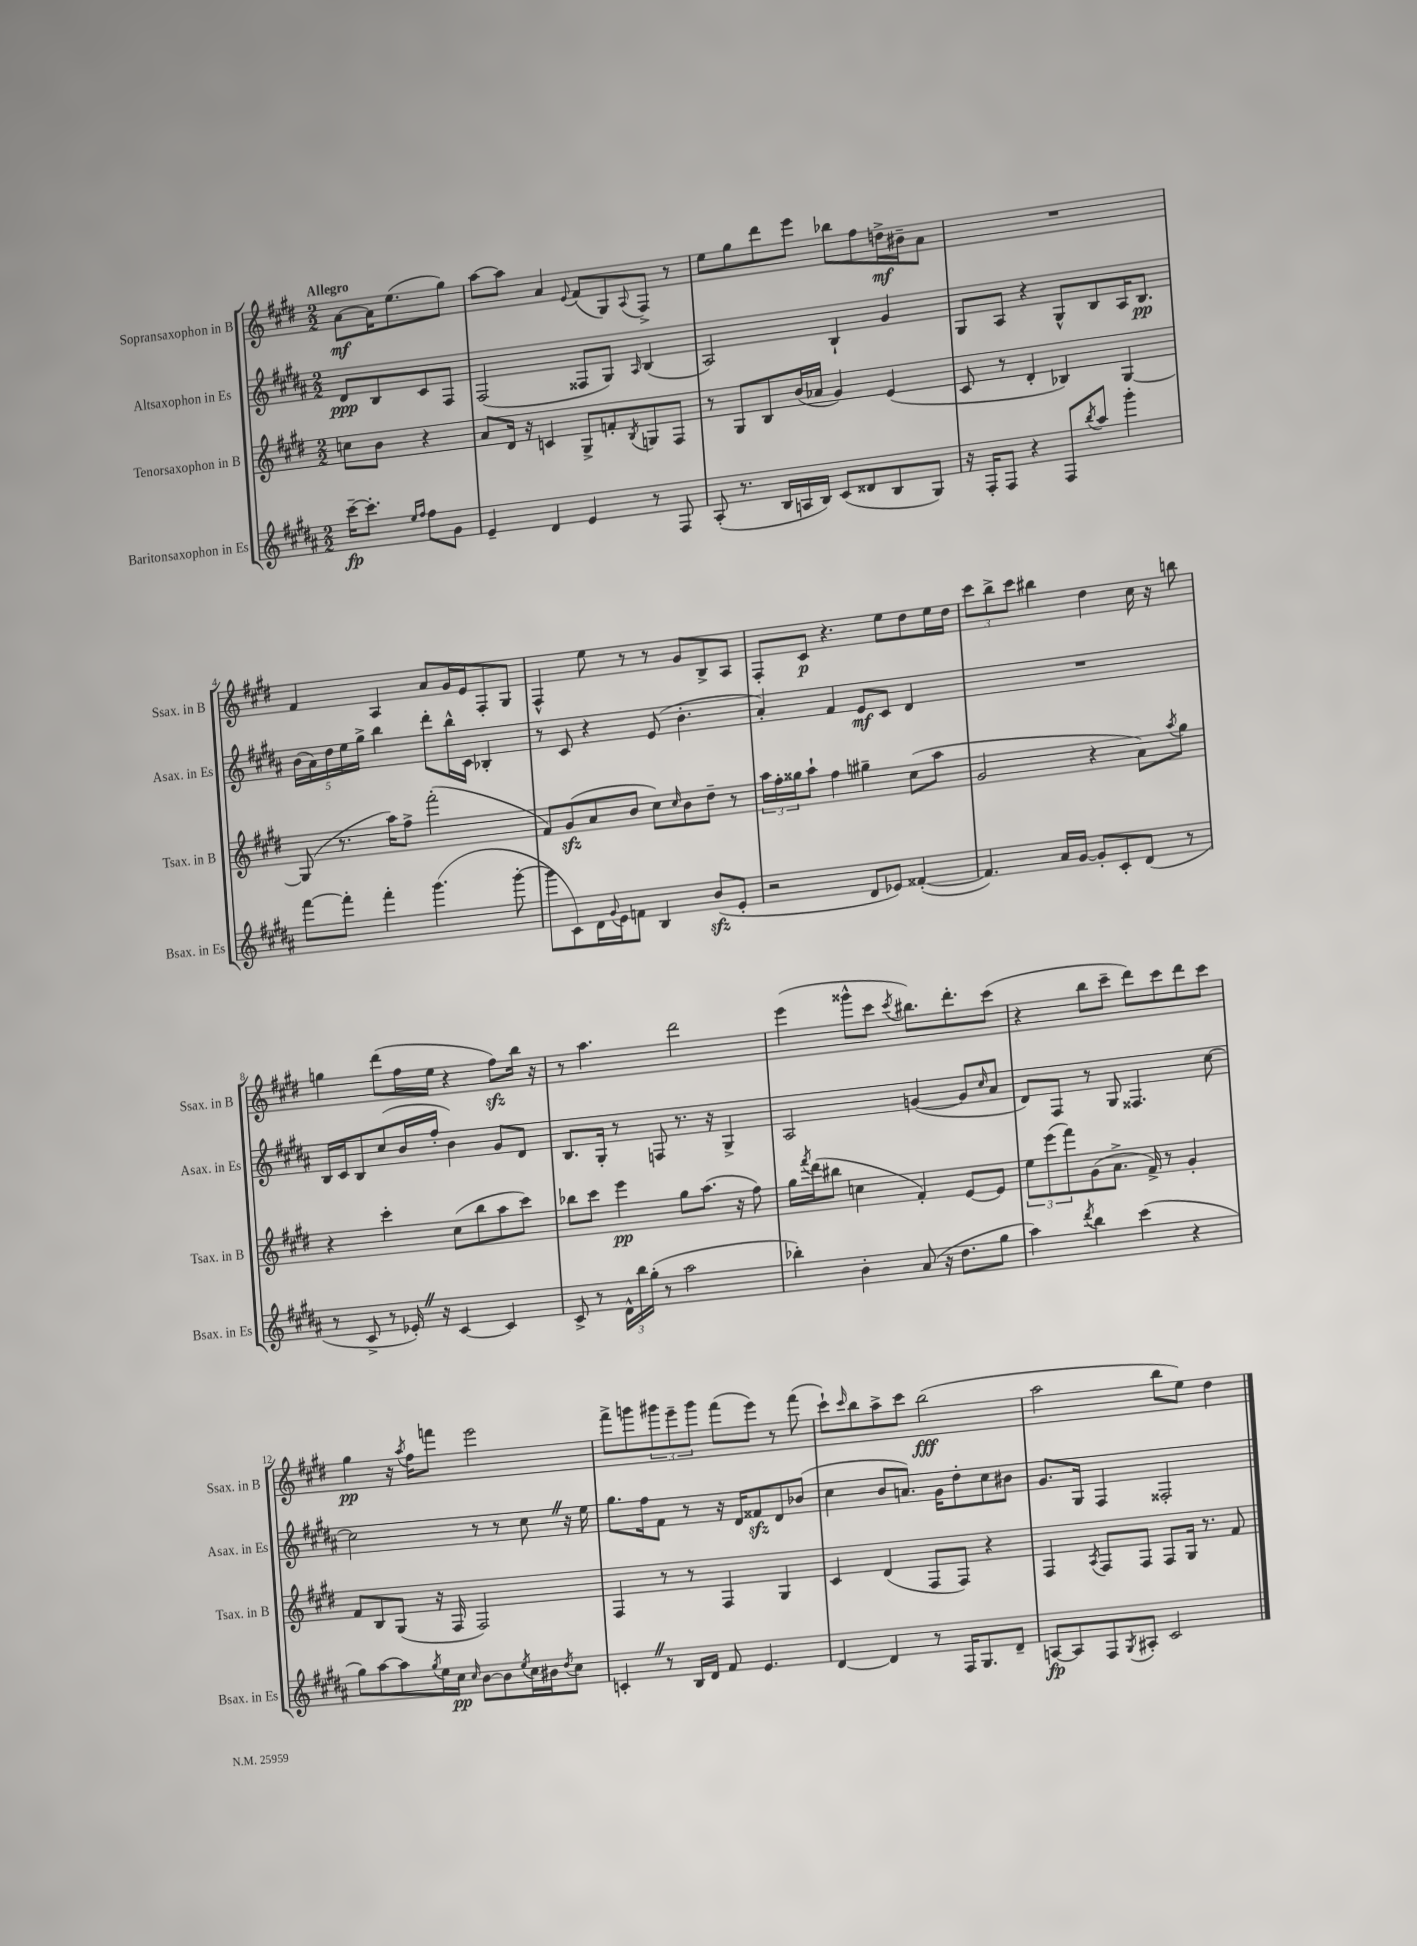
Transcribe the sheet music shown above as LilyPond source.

<<
\new StaffGroup <<
\new Staff = "s0" \with { instrumentName = "Sopransaxophon in B" shortInstrumentName = "Ssax. in B" } {
    \clef treble \key e \major \numericTimeSignature \time 2/2 \partial 2 \tempo "Allegro"
    a'8~\mf a'16 e''8.( gis''8) |
    a''8~ a''8 a'4 \appoggiatura { e'8 } fis'8( gis8) \appoggiatura { a8 } fis8-> r8 |
    e''8 gis''8 dis'''8 e'''8 bes''8 fis''8 d''16->\mf bis'16-- a'8 |
    R1 |
    fis'4 a4 a'8 gis'16 e'16 fis8-. gis8 |
    fis4-^ e''8 r8 r8 gis'8 b8-> a8 |
    fis8-. cis'8\p r4. e''8 dis''8 e''16 dis''16 |
    \tuplet 3/2 { cis'''8 b''8-> cis'''8 } bis''4 dis''4 cis''16 r16 b''8 |
    g''4 dis'''8( fis''16 e''16 r4 fis''8\sfz) b''16 r16 |
    r8 a''4. dis'''2 |
    e'''4( gisis'''8-^ cis'''8 \acciaccatura { cis'''8 } bis''8.) dis'''8.-. cis'''8( |
    r4 b''8 cis'''8-- dis'''8) cis'''8 dis'''8 cis'''8 |
    gis''4\pp r16 \acciaccatura { a''8 } fis''16 f'''8 e'''2 |
    fis'''8-> g'''8 \tuplet 3/2 { gis'''8 e'''8-- gis'''8 } fis'''8( e'''8) r8 fis'''8( |
    cis'''8-!) \grace { cis'''16 } b''8 a''8-> cis'''8 b''2\fff( |
    a''2 b''8 e''8) dis''4 \bar "|." |
}
\new Staff = "s1" \with { instrumentName = "Altsaxophon in Es" shortInstrumentName = "Asax. in Es" } {
    \clef treble \key b \major \numericTimeSignature \time 2/2 \partial 2
    dis'8\ppp b8 cis'8 fis8 |
    fis2( fisis8 gis8) \grace { ais16 } b4( |
    ais2) b4-! gis'4 |
    gis8 ais8 r4 gis8-^ b8 ais16 b8.\pp |
    \tuplet 5/4 { b'16( ais'16) dis''16 e''16 gis''16-> } b''4 dis'''8-. b''16-^ cis'16 bes4-. |
    r8 cis'8 r4 e'8( b'4.-. |
    ais'4-.) fis'4 e'8\mf cis'8 dis'4 |
    R1 |
    b16 cis'16 b8 cis''8( b'16 fis''16-. b'4) gis'8 dis'8 |
    b8. gis16-. r8 f8 r8. r16 gis4-> |
    ais2 g'4~( g'8 \grace { cis''16 } ais'8 |
    dis'8) fis8 r8 gis8 fisis4. cis''8~ |
    cis''2 r8 r8 cis''8 \once \override BreathingSign.text = \markup { \musicglyph "scripts.caesura.straight" } \breathe r16 e''16 |
    gis''8. fis''16 fis'8 r8 r16 dis'16 fisis'8\sfz dis'8 bes'8( |
    cis''4 b'8 a'8.) gis'16 dis''8-. cis''8 bis'8 |
    gis'8. gis16 fis4 fisis2-. \bar "|." |
}
\new Staff = "s2" \with { instrumentName = "Tenorsaxophon in B" shortInstrumentName = "Tsax. in B" } {
    \clef treble \key e \major \numericTimeSignature \time 2/2 \partial 2
    c''8 b'8 r4 |
    a'8 dis'16 r16 c'4 gis8-> f'8-. \acciaccatura { b8 } g8 fis8 |
    r8 gis8 b8 b'16( aes'16 gis'4) e'4( |
    cis'8 r8 dis'4-. bes4) gis4~ |
    gis8( r8. a''16) fis''8-> fis'''2-.( |
    fis'8) gis'8\sfz( a'8 b'8 cis''8) \grace { cis''16 } b'8 dis''8-- r8 |
    \tuplet 3/2 { a''16 fis''16-. gisis''16 } a''8-! fis''4 gis''4-- cis''8( a''8 |
    gis'2 r4 a'8) \acciaccatura { a''8 } gis''8 |
    r4 cis'''4-. cis''8( b''8 a''8 cis'''8) |
    bes''8 cis'''8 e'''4\pp gis''8 a''8.( r16 fis''8) |
    gis''16 \acciaccatura { fis'''8 } dis'''16( bis''8 c''4 fis'4-.) e'8~ e'8 |
    \tuplet 3/2 { e''8 e'''8( fis'''8) } gis'8( a'8.-> fis'16->) r8 gis'4-. |
    fis'8 b8 gis8( r16 fis16 fis2) |
    fis4 r8 r8 fis4 gis4 |
    cis'4 dis'4( fis8 fis8) r4 |
    fis4 \acciaccatura { a8 } fis8 fis8 fis8 gis16 r8. fis'8 \bar "|." |
}
\new Staff = "s3" \with { instrumentName = "Baritonsaxophon in Es" shortInstrumentName = "Bsax. in Es" } {
    \clef treble \key b \major \numericTimeSignature \time 2/2 \partial 2
    cis'''16~--\fp cis'''8.-. \grace { e''16 fis''16 } fis''8 gis'8 |
    e'4-- dis'4 e'4 r8 fis8 |
    ais8-.( r8. b16 a16 b16) cis'8( disis'8 b8 gis8) |
    r16 fis16-. fis8 r4 fis8 \acciaccatura { b''8 } ais''8 gis'''4-. |
    fis'''8~ fis'''8-. fis'''4-. gis'''4.( gis'''8~-. |
    gis'''8 cis'8) dis'16 \appoggiatura { gis'8 } e'16 f'8 b4 b'8\sfz( e'8-. |
    r2 dis'8 ees'8) fisis'4~-.( |
    fisis'4.) ais'16 gis'16~ gis'8-. cis'8-. dis'8( r8 |
    r8 cis'8-> r8 ees'16-.) \once \override BreathingSign.text = \markup { \musicglyph "scripts.caesura.straight" } \breathe r16 cis'4~ cis'4 |
    cis'8-> r8 \tuplet 3/2 { dis'16-^ b''16 gis''16-.( } r8 ais''2 |
    bes''4-.) b'4-. ais'8( r16 dis''8. gis''8 |
    ais''4) \acciaccatura { dis'''8 } b''4 cis'''4( r4 |
    gis''8) ais''8~ ais''8 \acciaccatura { gis''8 } e''16 cis''16\pp \grace { cis''16 } b'8~ b'8 \acciaccatura { e''8 } cis''16 bis'16 \acciaccatura { dis''8 } cis''8 |
    c'4-. \once \override BreathingSign.text = \markup { \musicglyph "scripts.caesura.straight" } \breathe r8 b16 dis'16 fis'8 e'4. |
    dis'4~ dis'4 r8 fis16 gis8. dis'8-- |
    a8~\fp a8 fis8 \acciaccatura { gis8 } ais8-. cis'2 \bar "|." |
}
>>
>>
